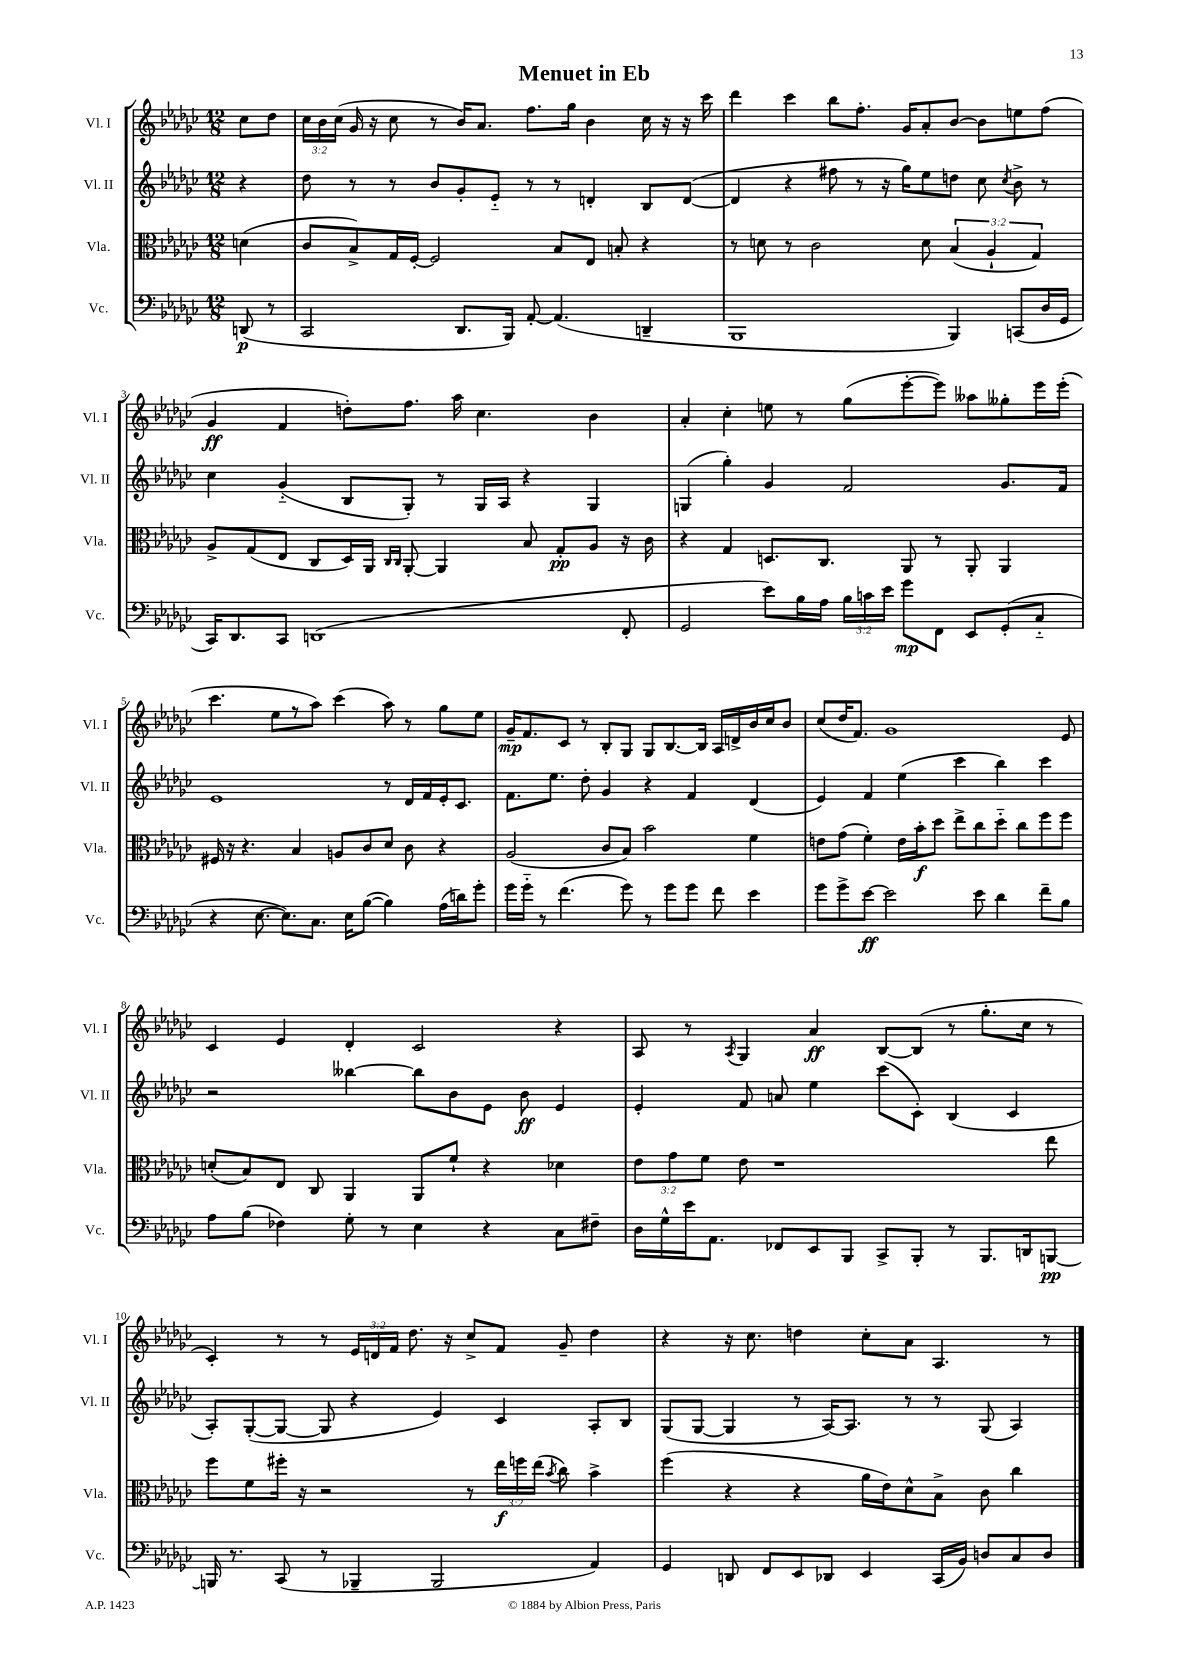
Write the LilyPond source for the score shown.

\header { title = "Menuet in Eb" }
<<
\new StaffGroup <<
\new Staff = "s0" \with { instrumentName = "Vl. I" shortInstrumentName = "Vl. I" } {
    \clef treble \key ges \major \numericTimeSignature \time 12/8 \override Staff.TupletNumber.text = #tuplet-number::calc-fraction-text \partial 4
    \autoBeamOff ces''8[ des''8] |
    \tuplet 3/2 { ces''16[ bes'16 ces''16]( } ges'16 r16 ces''8 r8 bes'16[) aes'8.] f''8.[ ges''16] bes'4 ces''16 r16 r16 ces'''16 |
    des'''4 ces'''4 bes''8[ f''8.]-. ges'16[ aes'8-. bes'8]~ bes'8[ e''8 f''8]( |
    ges'4\ff f'4 d''8[-.) f''8.] aes''16 ces''4. bes'4 |
    aes'4-. ces''4-. e''8 r8 ges''8[( ees'''8~-. ees'''8]) aeses''8[ geses''8-. ees'''16 ees'''16]-.( |
    ces'''4. ees''8[ r8 aes''8]) ces'''4( aes''8) r8 ges''8[ ees''8] |
    ges'16[--\mp f'8. ces'8] r8 bes8[-. ges8] ges8[ bes8.~ bes16] aes16[ d'16-> bes'16 ces''16 bes'8] |
    ces''8[( des''16 f'8.]) ges'1 ees'8 |
    ces'4 ees'4 des'4-. ces'2 r4 |
    aes8 r8 \acciaccatura { aes8 } ges4 aes'4\ff bes8[~ bes8]( r8 ges''8.[-. ces''16] r8 |
    ces'4-.) r8 r8 \tuplet 3/2 { ees'16[ d'16 f'16] } des''8. r16 ces''8[-> f'8] ges'8-- des''4 |
    r4 r16 ces''8. d''4 ces''8[-. aes'8] aes4. r8 \bar "|." |
}
\new Staff = "s1" \with { instrumentName = "Vl. II" shortInstrumentName = "Vl. II" } {
    \clef treble \key ges \major \numericTimeSignature \time 12/8 \partial 4
    \autoBeamOff r4 |
    des''8 r8 r8 bes'8[ ges'8-. ees'8]-_ r8 r8 d'4-. bes8[ d'8]~( |
    d'4 r4 fis''8 r8 r16 ges''16[) ees''8 d''8] ces''8 \acciaccatura { ces''8 } bes'8-> r8 |
    ces''4 ges'4-_( bes8[ ges8]-.) r8 ges16[ aes16] r4 ges4 |
    g4( ges''4-.) ges'4 f'2 ges'8.[ f'16] |
    ees'1 r8 des'16[ f'16 ees'16-. ces'8.] |
    f'8.[ ees''8.] des''8-. ges'4 r4 f'4 des'4( |
    ees'4) f'4 ees''4( ces'''4 bes''4) ces'''4 |
    r2 beses''4~ beses''8[ bes'8 ees'8] bes'8\ff ees'4 |
    ees'4-. f'8 a'8 ees''4 ces'''8[( ces'8]-.) bes4( ces'4 |
    aes8[-.) ges8~-.( ges8]~ ges8 r4 ees'4) ces'4 aes8[-. bes8] |
    ges8[( ges8]~ ges4 r8 aes16[~) aes8.] r8 r8 ges8( aes4) \bar "|." |
}
\new Staff = "s2" \with { instrumentName = "Vla." shortInstrumentName = "Vla." } {
    \clef alto \key ges \major \numericTimeSignature \time 12/8 \override Staff.TupletNumber.text = #tuplet-number::calc-fraction-text \partial 4
    \autoBeamOff d'4( |
    ces'8[ bes8->) ges16 f16]~-. f2 bes8[ ees8] b8-. r4 |
    r8 d'8 r8 ces'2 d'8 \tuplet 3/2 { bes4( aes4-! ges4) } |
    aes8[-> ges8( ees8] ces8[ des16) aes,16] \grace { ces16[ ces16] } aes,8~-. aes,4 bes8 ges8[-.\pp aes8] r16 ces'16 |
    r4 ges4 d8.[ ces8.] aes,8 r8 aes,8-. aes,4 |
    fis16 r16 r4. bes4 a8[ ces'8 des'8] ces'8 r4 |
    aes2( ces'8[ bes8]) bes'2 f'4 |
    e'8[ ges'8]( f'4-.) e'16[ bes'16-.\f des''8] ees''8[-> ces''8 des''8]-_ ces''8[ f''8 f''8] |
    d'8[-.( bes8) ees8] ces8 aes,4 aes,8[ f'8]-! r4 des'4 |
    \tuplet 3/2 { ees'8[ ges'8 f'8] } ees'8 r1 ees''8 |
    f''8[ f'8 fis''16]-. r16 r2 r8 \tuplet 3/2 { ees''16[\f f''16 ees''16]( } \acciaccatura { bes'8 } ces''8) bes'4-> |
    f''4( r4 r4 aes'16[ ees'16) des'8-^ bes8]-> ces'8 ces''4 \bar "|." |
}
\new Staff = "s3" \with { instrumentName = "Vc." shortInstrumentName = "Vc." } {
    \clef bass \key ges \major \numericTimeSignature \time 12/8 \override Staff.TupletNumber.text = #tuplet-number::calc-fraction-text \partial 4
    \autoBeamOff d,8\p( r8 |
    ces,2 des,8.[ bes,,16]) aes,8~-. aes,4.( d,4-- |
    bes,,1 bes,,4) c,8[( des16 ges,16] |
    ces,16[) des,8. ces,8] d,1( f,8-. |
    ges,2 ees'8[) bes16 aes16] \tuplet 3/2 { bes16[ c'16 ees'16] } ges'8[\mp f,8] ees,8[ ges,8-.( ces8]-_ |
    r4 ees8.~ ees8.[) ces8.] ees16[ bes8]~( bes4) aes16[( d'16) ges'8]-. |
    ges'16[ ges'16]-_ r8 f'4.( ges'8) r8 ges'8[ ges'8] f'8 ees'4 |
    ges'8[ ges'8-> ees'8]~\ff ees'2 ees'8 des'4 f'8[-- bes8] |
    aes8[ bes8]( fes4) ges8-. r8 ees4 r4 ces8[ fis8]-- |
    des16[ ges16-^ ees'16 aes,8.] fes,8[ ees,8 bes,,8] ces,8[-> bes,,8]-. r8 bes,,8.[ d,16 b,,8]~\pp |
    b,,16 r8. ces,8( r8 bes,,4-- bes,,2 aes,4) |
    ges,4 d,8 f,8[ ees,8 des,8] ees,4 ces,16[( bes,16]) d8[ ces8 d8] \bar "|." |
}
>>
>>
